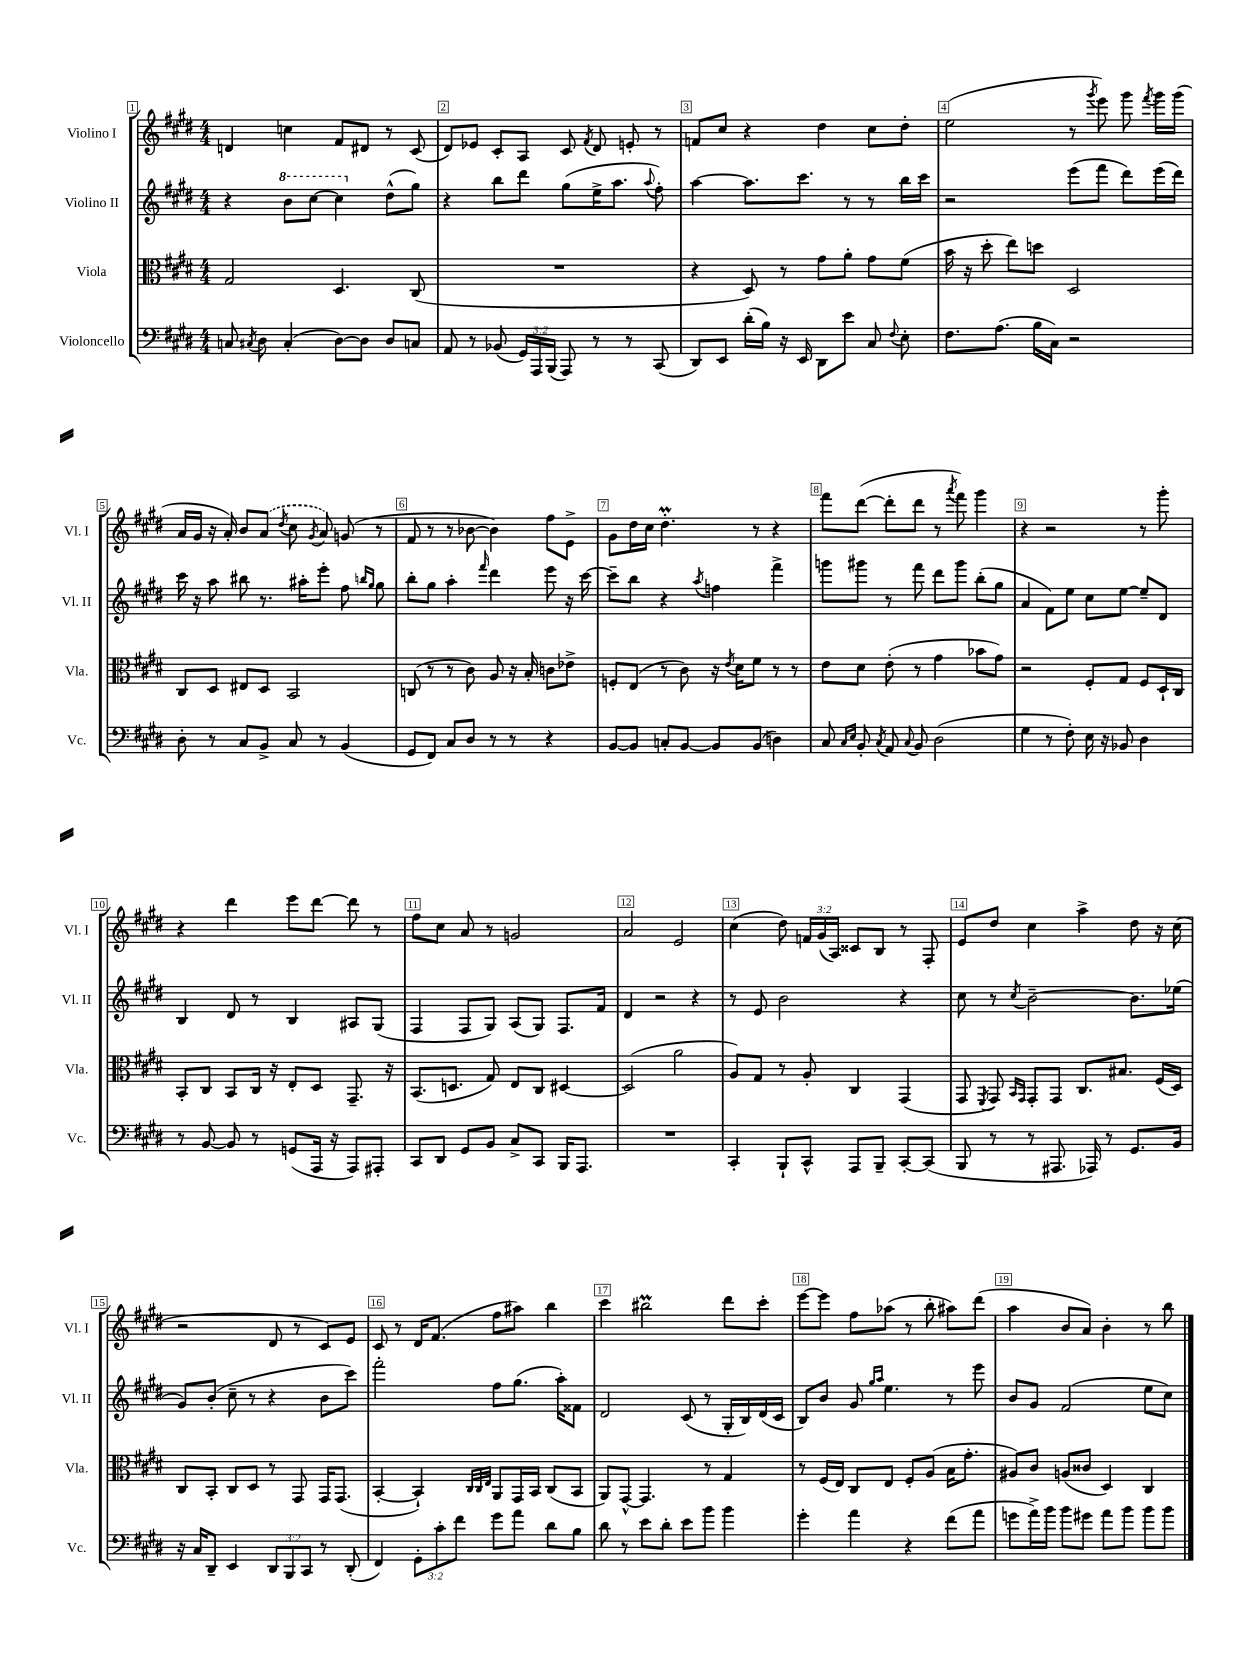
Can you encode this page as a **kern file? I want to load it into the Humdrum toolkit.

**kern	**kern	**kern	**kern
*part4	*part3	*part2	*part1
*staff4	*staff3	*staff2	*staff1
*I"Violoncello	*I"Viola	*I"Violino II	*I"Violino I
*I'Vc.	*I'Vla.	*I'Vl. II	*I'Vl. I
*clefF4	*clefC3	*clefG2	*clefG2
*k[f#c#g#d#]	*k[f#c#g#d#]	*k[f#c#g#d#]	*k[f#c#g#d#]
*M4/4	*M4/4	*M4/4	*M4/4
=1	=1	=1	=1
8Cn/	2G#/	4r	4dn/
8qC#X/	.	.	.
8D#\	.	.	.
*	*	*8va	*
(4C#'/	.	8bb\L	4ccn\
.	.	[8ccc#\J	.
[8D#\L)	4.D#/	4ccc#\]	8f#/L
8D#\J]	.	.	8d#X/J
*	*	*X8va	*
8D#/L	.	(8dd#^^\L	8r
8Cn/J	(8C#/	8gg#\J)	(8c#/
=2	=2	=2	=2
8AA/	1r	4r	8d#/L)
8r	.	.	8e-X/J
(8BB-X/	.	8bb\L	8c#'/L
24GG#/LL)	.	8ddd#\J	8A/J
24AAA/	.	.	.
(24BBB/JJ	.	.	.
8AAA/)	.	(8gg#\L	8c#/
.	.	.	8qf#/
8r	.	16ee^\K	8d#/
.	.	8.aa\J	.
8r	.	.	8en'/
.	.	8qqaa/	.
(8CC#/	.	8ff#'\)	8r
=3	=3	=3	=3
8DD#/L)	4r	[4aa\	8fn/L
8EE/J	.	.	8cc#/J
(16d#'\LL	8D#/)	8.aa\L]	4r
16B\JJ)	.	.	.
16r	8r	.	.
16EE/	.	8.ccc#\J	.
8DD#\L	8g#\L	.	4dd#\
8e\J	8a'\J	8r	.
8C#/	8g#\L	8r	8cc#\L
8qqF#/	.	.	.
8E'\	(8f#\J	16bb\LL	8dd#'\J
.	.	16ccc#\JJ	.
=4	=4	=4	=4
8.F#\L	16b\	2r	(2ee\
.	16r	.	.
.	8dd#'\	.	.
(8.A\J	.	.	.
.	8ee\L)	.	.
16B\LL	8ddn\J	.	.
16C#\JJ)	.	.	.
2r	2D#/	(8eee\L	8r
.	.	.	8qggg#/
.	.	8fff#\J	8eee\)
.	.	8ddd#\L)	8ggg#\
.	.	.	8qfff#/
.	.	(16eee\L	16ggg#\LL
.	.	16ddd#\JJ)	(16ggg#\JJ
!!LO:LB:g=z
=5	=5	=5	=5
8D#'\	8C#/L	16ccc#\	16a/LL
.	.	16r	16g#/JJ
8r	8D#/J	8aa\	16r
.	.	.	16a'/)
8C#/L	8E#X/L	8bb#X\	8b/L
8BB^/J	8D#/J	8.r	(8a/J
.	.	.	8qdd#/
8C#/	2BB/	.	8cc#\
.	.	16aa#X'\KL	.
.	.	.	8qg#/
8r	.	8eee'\J	8a/)
(4BB/	.	8ff#\	(8gn/
.	.	16qqbbn/LL	.
.	.	16qqgg#/JJ	.
.	.	8gg#\	8r
=6	=6	=6	=6
8GG#/L	(8Cn/	8bb'\L	8f#/
8FF#/J)	8r	8gg#\J	8r
8C#/L	8r	4aa'\	8r
8D#/J	8c#\)	.	[8b-X\
.	.	16qqfff#/	.
8r	8A/	4ddd#\	4b-\])
8r	16r	.	.
.	16B'/	.	.
4r	8cn\L	8eee\	8ff#\L
.	8e-X^\J	16r	8e^\J
.	.	[16ccc#\	.
=7	=7	=7	=7
[8BB/L	8Fn'/L	8ccc#~\L]	8g#\L
8BB/J]	(8E/J	8bb\J	16dd#\L
.	.	.	16cc#\JJ
8Cn'/L	8r	4r	4.dd#m'\
[8BB/J	8c#\)	.	.
.	.	8qaa/	.
8BB/L]	16r	4ffn\	.
.	8qe/	.	.
.	16d#\KL	.	.
(8BB/J	8f#\J	.	8r
4Dn\)	8r	4fff#^\	4r
.	8r	.	.
=8	=8	=8	=8
8C#/	8e\L	8gggn\L	8fff#\L
16qqC#/LL	.	.	.
16qqE/JJ	.	.	.
8BB'/	8d#\J	8ggg#X\J	([8ddd#\J
8qC#/	.	.	.
8AA/	(8e'\	8r	8ddd#'\L]
8qqC#/	.	.	.
8BB/	8r	8fff#\	8ddd#\J
(2D#\	4g#\	8ddd#\L	8r
.	.	.	8qaaa/
.	.	8ggg#\J	8fff#\)
.	8b-X\L	(8bb'\L	4ggg#\
.	8g#\J)	8gg#\J	.
=9	=9	=9	=9
4G#\	2r	4a/	4r
8r	.	8f#\L)	2r
8F#'\)	.	8ee\J	.
16E\	8F#'/L	8cc#\L	.
16r	.	.	.
8BB-X/	8G#/J	[8ee\J	.
4D#\	8F#/L	8ee~/L]	8r
.	16D#`/L	8d#/J	8ggg#'\
.	16C#/JJ	.	.
!!LO:LB:g=z
=10	=10	=10	=10
8r	8BB'/L	4B/	4r
[8BB/	8C#/J	.	.
8BB/]	8BB/L	8d#/	4ddd#\
8r	16C#/Jk	8r	.
.	16r	.	.
(8GGn/L	8E'/L	4B/	8eee\L
16AAA/Jk	8D#/J	.	[8ddd#\J
16r	.	.	.
8AAA/L)	8.GG#~/	8A#X/L	8ddd#\]
8AAA#X'/J	.	(8G#/J	8r
.	16r	.	.
=11	=11	=11	=11
8CC#/L	(8.BB/L	4F#/	8ff#\L
8DD#/J	.	.	8cc#\J
.	8.Dn/J	.	.
8GG#/L	.	8F#/L	8a/
8BB/J	8G#/)	8G#/J)	8r
8C#^/L	8E/L	(8A/L	2gn/
8CC#/J	8C#/J	8G#/J)	.
16BBB/KL	[4D#X/	8.F#/L	.
8.AAA/J	.	.	.
.	.	16f#/Jk	.
=12	=12	=12	=12
1r	(2D#/]	4d#/	2a/
.	.	2r	.
.	2a\	.	2e/
.	.	4r	.
=13	=13	=13	=13
4CC#'/	8A/L)	8r	(4cc#\
.	8G#/J	8e/	.
8BBB`/L	8r	2b\	8dd#\)
8CC#^^/J	8A'/	.	24fn/LL
.	.	.	(24g#/
.	.	.	24A/JJ)
8AAA/L	4C#/	.	8c##X/L
8BBB~/J	.	.	8B/J
[8CC#'/L	(4GG#/	4r	8r
(8CC#/J]	.	.	8F#'/
=14	=14	=14	=14
8BBB/	8GG#/	8cc#\	8e/L
.	8qFF#/	.	.
8r	8GG#/)	8r	8dd#/J
.	16qqBB/LL	.	.
.	16qqGG#/JJ	8qcc#/	.
8r	8GG#'/L	[2b~\	4cc#\
8.AAA#X/	8GG#/J	.	.
.	8.C#/L	.	4aa^\
16AAA-X/)	.	.	.
8r	.	.	.
.	8.B#X/J	.	.
8.GG#/L	.	8.b\L]	8dd#\
.	(16F#/LL	.	16r
16BB/Jk	16D#/JJ)	(16ee-X\Jk	(16cc#\
!!LO:LB:g=z
=15	=15	=15	=15
16r	8C#/L	8g#/L)	2r
16C#/KL	.	.	.
8DD#~/J	8BB'/J	(8b'/J	.
4EE/	8C#/L	8cc#~\	.
.	8D#/J	8r	.
12DD#/L	8r	4r	8d#/
12BBB/	.	.	.
.	8GG#/	.	8r
12CC#/J	.	.	.
8r	16GG#/KL	8b\L	8c#/L)
.	(8.GG#/J	.	.
(8DD#'/	.	8ccc#\J)	8e/J
=16	=16	=16	=16
4FF#/)	[4BB'/	2fff#'\	8c#/
.	.	.	8r
12GG#'\L	4BB`/])	.	16d#/KL
.	.	.	(8.f#/J
12c#'\	.	.	.
12f#\J	.	.	.
.	32qqC#/LLL	.	.
.	32qqC#/	.	.
.	32qqE/JJJ	.	.
8g#\L	8AA/L	8ff#\L	8ff#\L
8a\J	16GG#/L	(8.gg#\J	8aa#X\J)
.	16BB/JJ	.	.
8d#\L	(8C#/L	.	4bb\
.	.	16aa'\KL)	.
8B\J	8BB/J	8f##X\J	.
=17	=17	=17	=17
8d#\	8AA/L)	2d#/	4ccc#\
8r	[8GG#^^/J	.	.
8e\L	4.GG#/]	.	2bb#Xm\
8d#'\J	.	.	.
8e\L	.	(8c#/	.
8b\J	8r	8r	.
4b\	4G#/	16G#'/LL	8ddd#\L
.	.	16B/)	.
.	.	(16d#/	8ccc#'\J
.	.	16c#/JJ	.
=18	=18	=18	=18
4g#'\	8r	8B/L)	[8eee\L
.	(16F#/LL	8b/J	8eee\J]
.	16E/JJ)	.	.
4a\	8C#/L	8g#/	8ff#\L
.	.	16qqgg#/LL	.
.	.	16qqaa/JJ	.
.	8E/J	4.ee\	(8aa-X\J
4r	8F#'/L	.	8r
.	(8A/J	.	8bb'\
(8f#\L	16B\KL	8r	8aa#X\L)
.	8.g#'\J	.	.
8a\J	.	8eee\	(8ddd#\J
=19	=19	=19	=19
8gn\L	8A#X/L)	8b/L	4aa\
16a^\L)	8c#/J	8g#/J	.
16b\JJ	.	.	.
8b\L	(8An/L	(2f#/	8b/L
8g#X\J	8c##X/J	.	8a/J)
8a\L	4D#/)	.	4b'\
8b\J	.	.	.
8b\L	4C#/	8ee\L	8r
8b\J	.	8cc#\J)	8bb\
==	==	==	==
*-	*-	*-	*-
